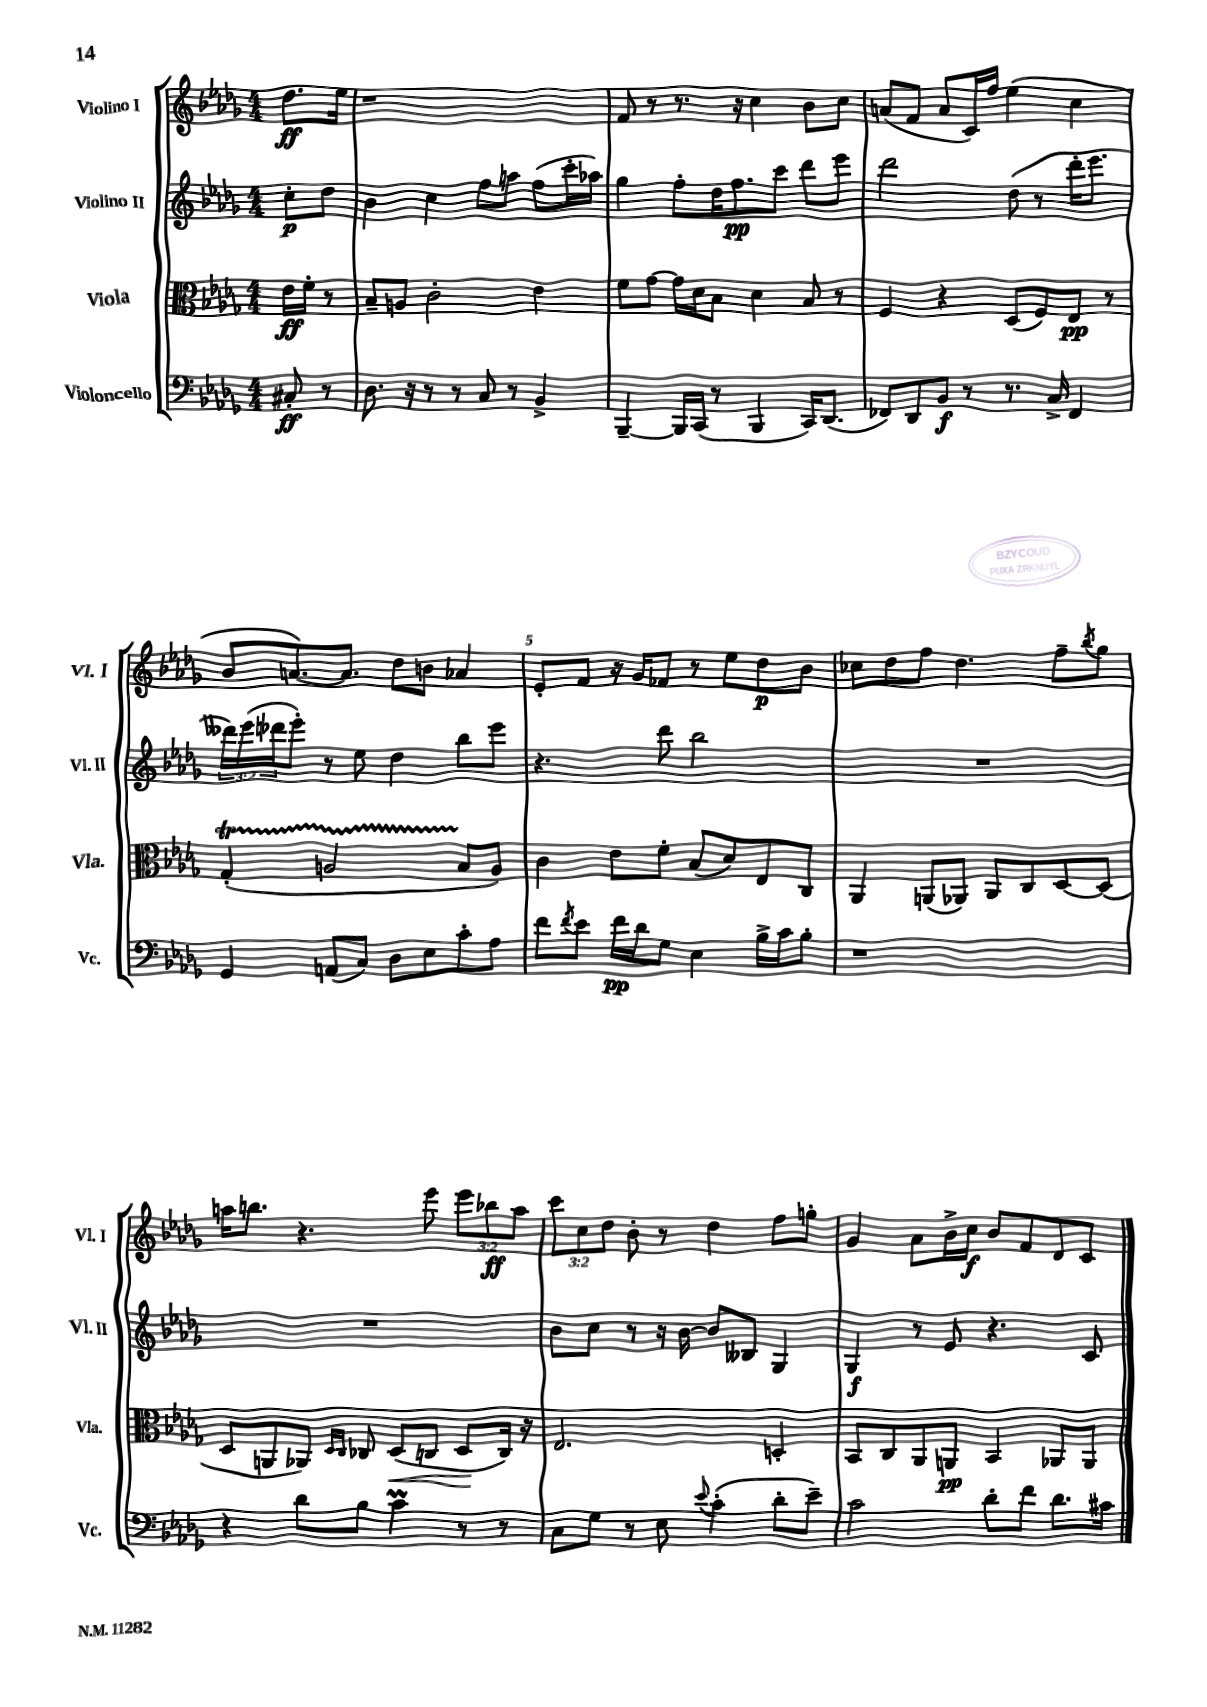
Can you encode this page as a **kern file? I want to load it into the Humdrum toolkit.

**kern	**dynam	**kern	**dynam	**kern	**dynam	**kern	**dynam
*part4	*part4	*part3	*part3	*part2	*part2	*part1	*part1
*staff4	*staff4	*staff3	*staff3	*staff2	*staff2	*staff1	*staff1
*I"Violoncello	*	*I"Viola	*	*I"Violino II	*	*I"Violino I	*
*I'Vc.	*	*I'Vla.	*	*I'Vl. II	*	*I'Vl. I	*
*clefF4	*	*clefC3	*	*clefG2	*	*clefG2	*
*k[b-e-a-d-g-]	*	*k[b-e-a-d-g-]	*	*k[b-e-a-d-g-]	*	*k[b-e-a-d-g-]	*
*M4/4	*	*M4/4	*	*M4/4	*	*M4/4	*
=	=	=	=	=	=	=	=
8C#X'/	ff	16e-\LL	ff	8cc'\L	p	8.dd-\L	ff
.	.	16f'\JJ	.	.	.	.	.
8r	.	8r	.	8dd-\J	.	.	.
.	.	.	.	.	.	16ee-\Jk	.
=1	=1	=1	=1	=1	=1	=1	=1
8.D-\	.	8B-~/L	.	4b-\	.	1r	.
.	.	8An/J	.	.	.	.	.
16r	.	.	.	.	.	.	.
8r	.	2c'\	.	4cc\	.	.	.
8r	.	.	.	.	.	.	.
8C/	.	.	.	8ff\L	.	.	.
8r	.	.	.	8aan\J	.	.	.
4BB-^/	.	4e-\	.	(8ff\L	.	.	.
.	.	.	.	16ccc'\L	.	.	.
.	.	.	.	16aa-X\JJ)	.	.	.
=2	=2	=2	=2	=2	=2	=2	=2
[4BBB-~/	.	8f\L	.	4gg-\	.	8f/	.
.	.	[8g-\J	.	.	.	8r	.
16BBB-/LL]	.	16g-\LL]	.	8ff'\L	.	8.r	.
(16CC/JJ	.	16d-\J	.	.	.	.	.
8r	.	8B-\J	.	16dd-\K	.	.	.
.	.	.	.	8.ff\	pp	16r	.
4BBB-/	.	4d-\	.	.	.	4cc\	.
.	.	.	.	8ccc\J	.	.	.
16CC/KL)	.	8B-/	.	8ddd-\L	.	8b-\L	.
(8.DD-/J	.	.	.	.	.	.	.
.	.	8r	.	8eee-\J	.	8cc\J	.
=3	=3	=3	=3	=3	=3	=3	=3
8FF-X/L)	.	4F/	.	2ddd-\	.	(8an/L	.
8DD-/	.	.	.	.	.	8f/J	.
8BB-/J	f	4r	.	.	.	8a/L	.
8r	.	.	.	.	.	16c/L)	.
.	.	.	.	.	.	16ff/JJ	.
8.r	.	(8D-/L	.	(8dd-\	.	(4ee-\	.
.	.	8F/)	.	8r	.	.	.
16C^/	.	.	.	.	.	.	.
4FF-/	.	8E-/J	pp	16ddd-'\KL	.	4cc\	.
.	.	.	.	8.eee-\J	.	.	.
.	.	8r	.	.	.	.	.
!!LO:LB:g=z
=4	=4	=4	=4	=4	=4	=4	=4
4GG-/	.	(4G-T'/	.	24ddd--X\LL)	.	8b-/L	.
.	.	.	.	(24eee-\	.	.	.
.	.	.	.	24ddd-X\J	.	.	.
.	.	.	.	8eee-'\J)	.	[8.an/)	.
(8AAn/L	.	2AnTTT/	.	8r	.	.	.
.	.	.	.	.	.	8.a/J]	.
8C/J)	.	.	.	8ee-\	.	.	.
8D-\L	.	.	.	4dd-\	.	8dd-\L	.
8E-\	.	.	.	.	.	8bn\J	.
8c'\	.	8B-/L	.	8bb-\L	.	4a-X/	.
8A-\J	.	8A/J)	.	8eee-\J	.	.	.
=5	=5	=5	=5	=5	=5	=5	=5
8f\L	.	4c\	.	4.r	.	8e-'/L	.
8qf/	.	.	.	.	.	.	.
8e-\J	.	.	.	.	.	8f/J	.
16f\LL	pp	8e-\L	.	.	.	16r	.
16d-\J	.	.	.	.	.	16g-/KL	.
8G-\J	.	8f'\J	.	8ddd-\	.	8f-X/J	.
4E-\	.	(8B-/L	.	2bb-\	.	8r	.
.	.	8d-/)	.	.	.	8ee-\L	.
16B-^\LL	.	8E-/	.	.	.	8dd-\	p
16c\J	.	.	.	.	.	.	.
8B-'\J	.	8C/J	.	.	.	8b-\J	.
=6	=6	=6	=6	=6	=6	=6	=6
1r	.	4AA-/	.	1r	.	8cc-X\L	.
.	.	.	.	.	.	8dd-\	.
.	.	(8AAn/L	.	.	.	8ff\J	.
.	.	8AA-X/J)	.	.	.	4.dd-\	.
.	.	8AA-/L	.	.	.	.	.
.	.	8C/	.	.	.	.	.
.	.	[8D-/	.	.	.	8ff~\L	.
.	.	.	.	.	.	8qbb-/	.
.	.	(8D-/J]	.	.	.	8gg-\J	.
!!LO:LB:g=z
=7	=7	=7	=7	=7	=7	=7	=7
4r	.	8D-/L	.	1r	.	16aan\KL	.
.	.	.	.	.	.	8.bbn\J	.
.	.	8AAn/	.	.	.	.	.
8d-\L	.	8AA-X/J)	.	.	.	4.r	.
.	.	16qqD-/LL	.	.	.	.	.
.	.	16qqC/JJ	.	.	.	.	.
8B-\J	.	8C-X/	.	.	.	.	.
!	!	!	!LO:HP:b	!	!	!	!
4cm\	.	(8D-/L	<	.	.	.	.
.	.	8Cn/J	.	.	.	8eee-\	.
8r	.	8D-/L	.	.	.	12eee-\L	.
.	.	.	.	.	.	12bb-X\	ff
8r	.	16C/Jk)	[	.	.	.	.
.	.	.	.	.	.	12aa\J	.
.	.	16r	.	.	.	.	.
=8	=8	=8	=8	=8	=8	=8	=8
8C\L	.	2.E-/	.	8b-\L	.	12ccc\L	.
.	.	.	.	.	.	12cc\	.
8G-\J	.	.	.	8cc\J	.	.	.
.	.	.	.	.	.	12dd-\J	.
8r	.	.	.	8r	.	8b-'\	.
8E-\	.	.	.	16r	.	8r	.
.	.	.	.	[16b-\	.	.	.
8qqe-/	.	.	.	.	.	.	.
(4c'\	.	.	.	8b-/L]	.	4dd-\	.
.	.	.	.	8B--X/J	.	.	.
8d-'\L	.	4Dn'/	.	4G-/	.	8ff\L	.
8e-~\J)	.	.	.	.	.	8ggn'\J	.
=9	=9	=9	=9	=9	=9	=9	=9
2c\	.	8BB-/L	.	4G-/	f	4g-/	.
.	.	8C/	.	.	.	.	.
.	.	8AA-/	.	8r	.	8a-\L	.
.	.	8AAn/J	pp	8e-/	.	16b-^\L	.
.	.	.	.	.	.	16cc\JJ	f
8d-'\L	.	4BB-/	.	4.r	.	8b-/L	.
8f\J	.	.	.	.	.	8f/	.
8.d-\L	.	8AA-X/L	.	.	.	8d-/	.
.	.	8AA-/J	.	8c/	.	8c/J	.
16c#X\Jk	.	.	.	.	.	.	.
==	==	==	==	==	==	==	==
*-	*-	*-	*-	*-	*-	*-	*-
